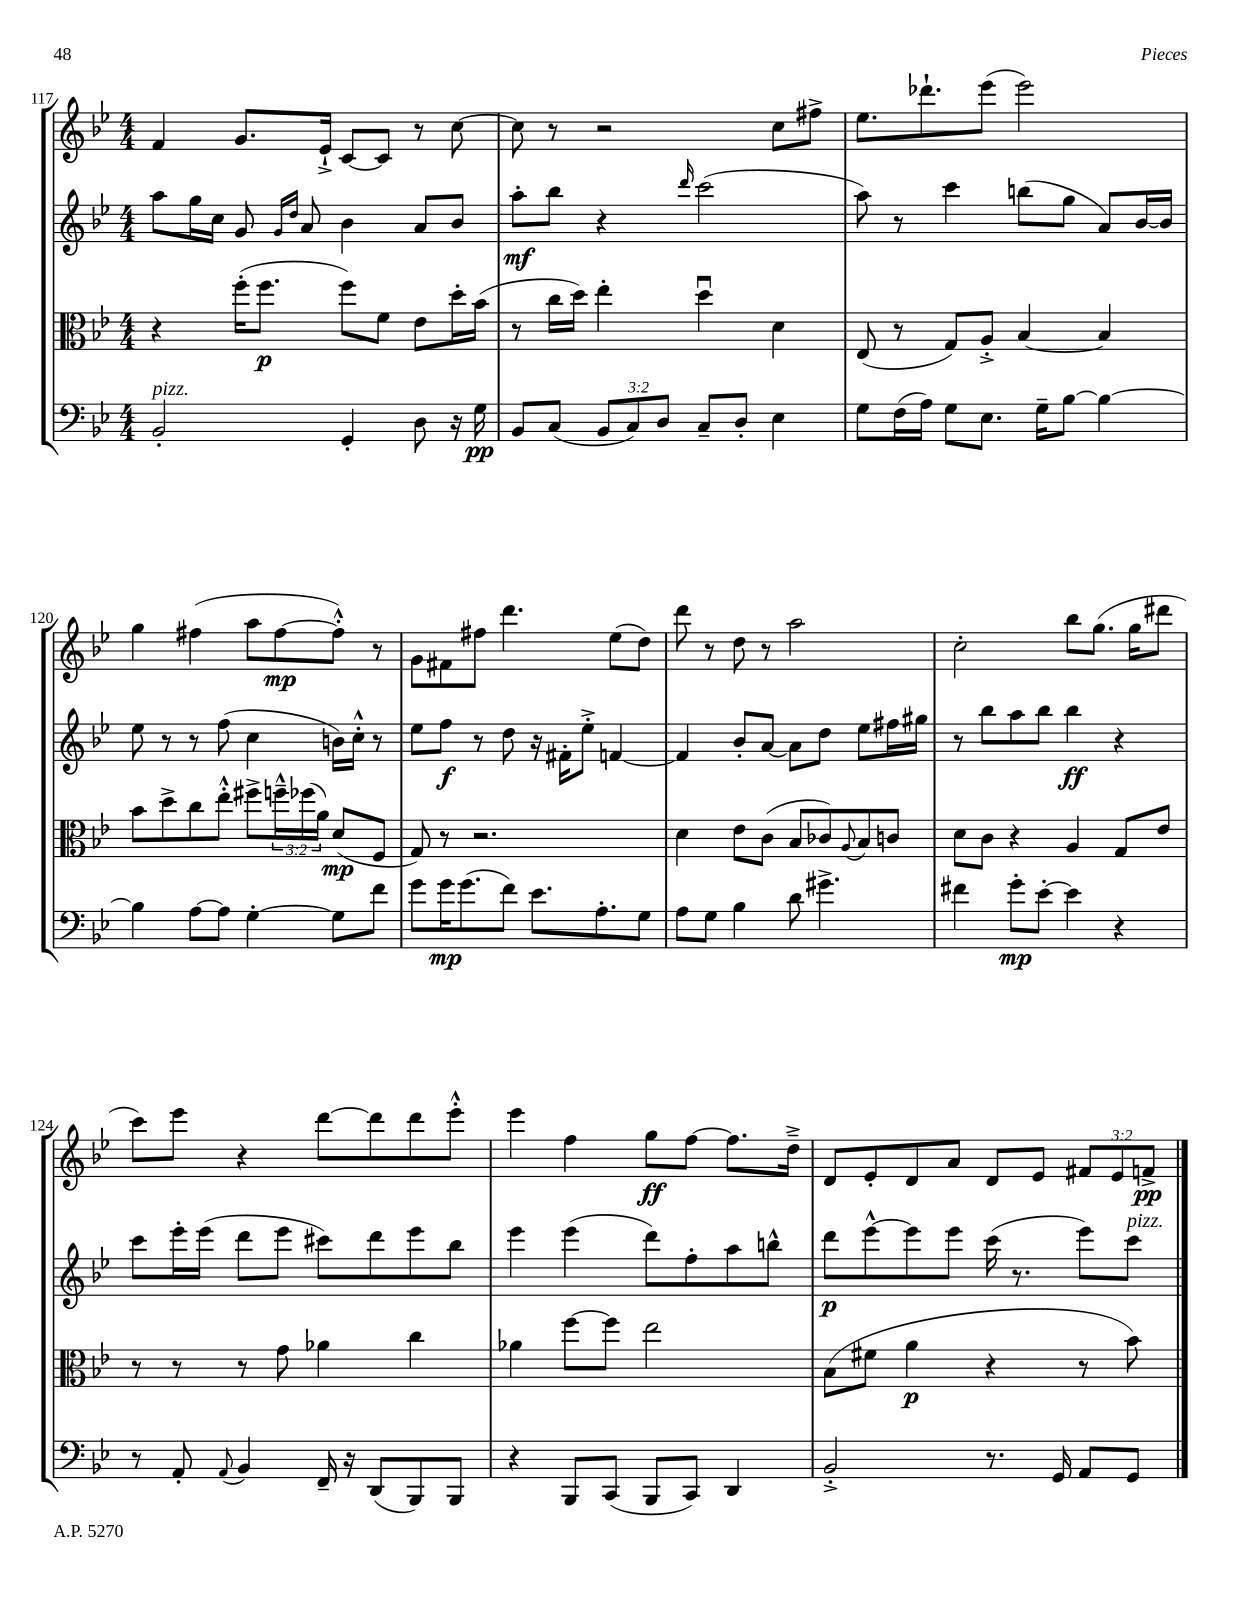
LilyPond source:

<<
\new StaffGroup <<
\new Staff = "s0" {
    \clef treble \key bes \major \numericTimeSignature \time 4/4 \override Staff.TupletNumber.text = #tuplet-number::calc-fraction-text
    f'4 g'8. ees'16-!-> c'8~ c'8 r8 c''8~ |
    c''8 r8 r2 c''8 fis''8-> |
    ees''8. des'''8.-! ees'''8( ees'''2) |
    g''4 fis''4( a''8 fis''8~\mp fis''8-.-^) r8 |
    g'8 fis'8 fis''8 d'''4. ees''8( d''8) |
    d'''8 r8 d''8 r8 a''2 |
    c''2-. bes''8 g''8.( g''16 dis'''8 |
    c'''8) ees'''8 r4 d'''8~ d'''8 d'''8 ees'''8-.-^ |
    ees'''4 f''4 g''8\ff f''8~ f''8. d''16---> |
    d'8 ees'8-. d'8 a'8 d'8 ees'8 \tuplet 3/2 { fis'8 ees'8 f'8->\pp } \bar "|." |
}
\new Staff = "s1" {
    \clef treble \key bes \major \numericTimeSignature \time 4/4
    a''8 g''16 c''16 g'8 \grace { g'16 d''16 } a'8 bes'4 a'8 bes'8 |
    a''8-.\mf bes''8 r4 \grace { d'''16 } c'''2( |
    a''8) r8 c'''4 b''8( g''8 a'8) bes'16~ bes'16 |
    ees''8 r8 r8 f''8( c''4 b'16) c''16-.-^ r8 |
    ees''8 f''8\f r8 d''8 r16 fis'16-. ees''8-.-> f'4~ |
    f'4 bes'8-. a'8~ a'8 d''8 ees''8 fis''16 gis''16 |
    r8 bes''8 a''8 bes''8 bes''4\ff r4 |
    c'''8 ees'''16-. ees'''16( d'''8 ees'''8 cis'''8) d'''8 ees'''8 bes''8 |
    ees'''4 ees'''4( d'''8) f''8-. a''8 b''8-^ |
    d'''8\p ees'''8~-^ ees'''8 ees'''8 c'''16( r8. ees'''8) c'''8^\markup { \italic "pizz." } \bar "|." |
}
\new Staff = "s2" {
    \clef alto \key bes \major \numericTimeSignature \time 4/4 \override Staff.TupletNumber.text = #tuplet-number::calc-fraction-text
    r4 f''16-.( f''8.\p f''8) f'8 ees'8 d''16-. bes'16( |
    r8 c''16 d''16) ees''4-. d''4\downbow d'4 |
    ees8( r8 g8) a8-.-> bes4~ bes4 |
    bes'8 d''8-> c''8 ees''8-.-^ fis''8-> \tuplet 3/2 { f''16---^ fes''16( a'16) } d'8\mp( f8 |
    g8) r8 r2. |
    d'4 ees'8 c'8( bes8 ces'8) \appoggiatura { a8 } bes8 c'8 |
    d'8 c'8 r4 a4 g8 ees'8 |
    r8 r8 r8 g'8 aes'4 c''4 |
    aes'4 f''8~ f''8 ees''2 |
    bes8( fis'8 a'4\p r4 r8 bes'8) \bar "|." |
}
\new Staff = "s3" {
    \clef bass \key bes \major \numericTimeSignature \time 4/4 \override Staff.TupletNumber.text = #tuplet-number::calc-fraction-text
    bes,2-.^\markup { \italic "pizz." } g,4-. d8 r16 g16\pp |
    bes,8 c8( \tuplet 3/2 { bes,8 c8) d8 } c8-- d8-. ees4 |
    g8 f16( a16) g8 ees8. g16-- bes8~ bes4~ |
    bes4 a8~ a8 g4~-. g8 f'8 |
    g'8 g'16\mp g'8.( f'8) ees'8. a8.-. g8 |
    a8 g8 bes4 d'8 gis'4.-> |
    fis'4 g'8-.\mp ees'8~-. ees'4 r4 |
    r8 a,8-. \appoggiatura { a,8 } bes,4 f,16-- r16 d,8( bes,,8) bes,,8 |
    r4 bes,,8 c,8( bes,,8 c,8) d,4 |
    bes,2-.-> r8. g,16 a,8 g,8 \bar "|." |
}
>>
>>
\layout { \context { \Score currentBarNumber = #117 } }
